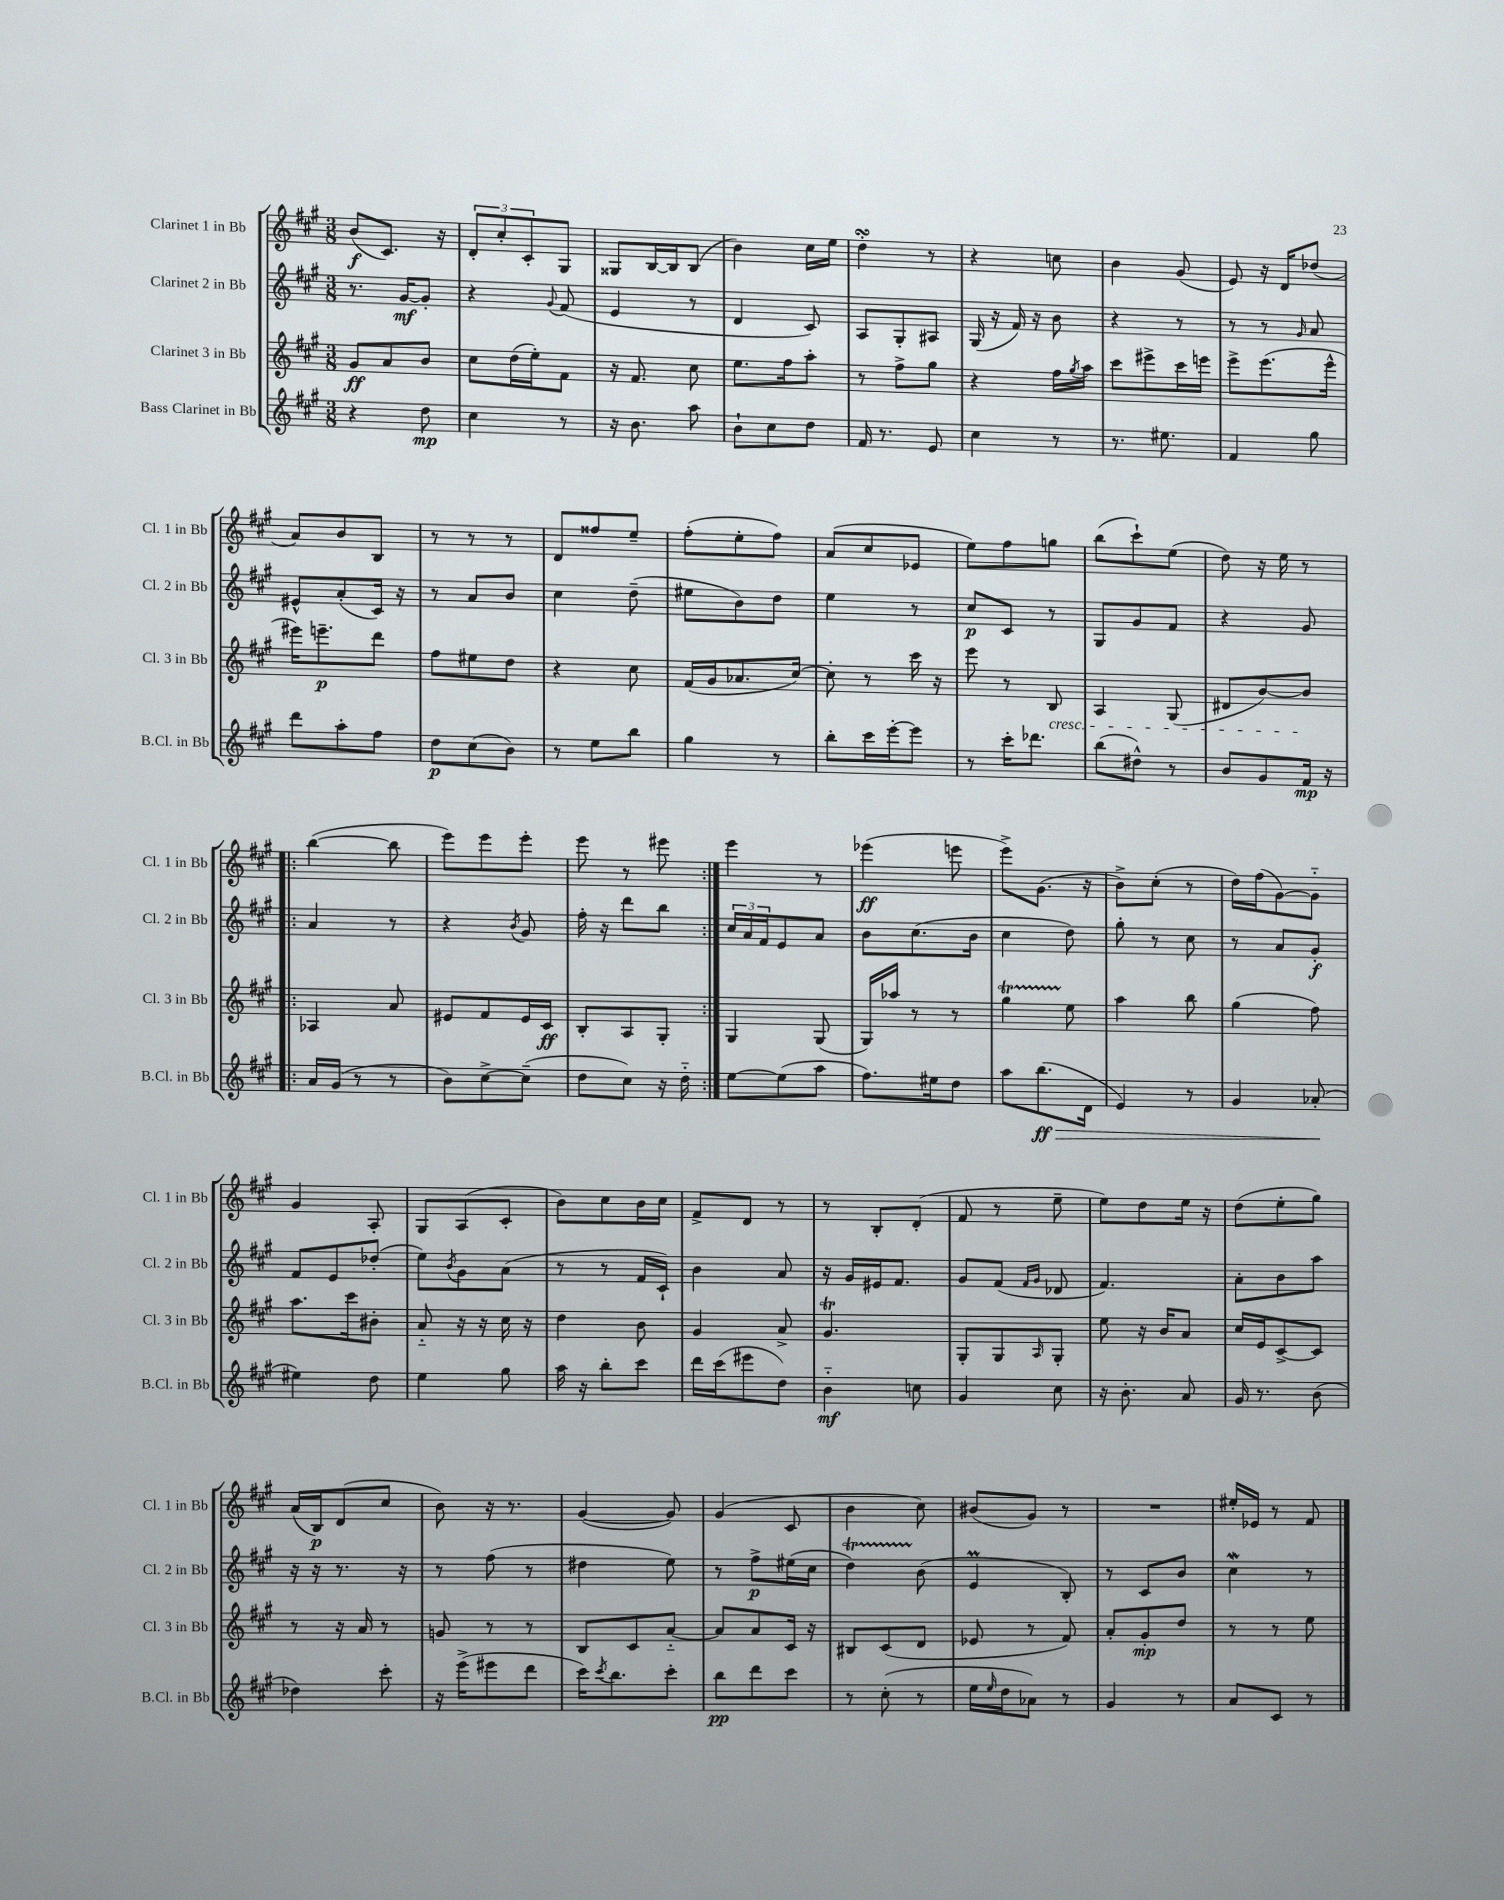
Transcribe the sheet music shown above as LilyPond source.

<<
\new StaffGroup <<
\new Staff = "s0" \with { instrumentName = "Clarinet 1 in Bb" shortInstrumentName = "Cl. 1 in Bb" } {
    \clef treble \key a \major \numericTimeSignature \time 3/8
    b'8\f( cis'8.) r16 |
    \tuplet 3/2 { d'8-. cis''8-. cis'8-. } gis8 |
    gisis8 b16~ b16 b8( |
    b'4) cis''16 e''16 |
    d''4-.\turn r8 |
    r4 c''8 |
    b'4 gis'8( |
    e'8) r16 d'16 des''8( |
    a'8) b'8 b8 |
    r8 r8 r8 |
    d'8 fisis''8 e''8-- |
    fis''8-.( e''8-. fis''8) |
    a'8( cis''8 ees'8 |
    e''8) fis''8 g''8 |
    b''8( cis'''8-!) e''8( |
    d''8) r16 e''16 r8 |
    \repeat volta 2 { b''4~( b''8 |
    e'''8) e'''8 e'''8-. |
    e'''8 r8 eis'''8 | }
    e'''4 r8 |
    ees'''4\ff( e'''8 |
    e'''8->) gis'8.( r16 |
    b'8->) cis''8-.( r8 |
    d''16) fis''16( gis'8~) gis'8-_ |
    gis'4 a8-. |
    gis8 a8( cis'8-. |
    b'8) cis''8 b'16 cis''16 |
    fis'8-> d'8 r8 |
    r8 b8-. d'8-.( |
    fis'8 r8 e''8-- |
    e''8) d''8 e''16 r16 |
    d''8( e''8-. gis''8) |
    a'16( b16\p) d'8( cis''8 |
    b'8) r16 r8. |
    gis'4~( gis'8) |
    gis'4( cis'8 |
    b'4 cis''8) |
    bis'8( gis'8) r8 |
    R4. |
    eis''16-. ees'16 r8 fis'8 \bar "|." |
}
\new Staff = "s1" \with { instrumentName = "Clarinet 2 in Bb" shortInstrumentName = "Cl. 2 in Bb" } {
    \clef treble \key a \major \numericTimeSignature \time 3/8
    r8. gis'16~\mf gis'8-. |
    r4 \appoggiatura { gis'8 } fis'8( |
    e'4 r8 |
    d'4 cis'8) |
    a8 gis8-. ais8 |
    gis16( r16 fis'16) r16 b'8 |
    r4 r8 |
    r8 r8 \grace { gis'16 } a'8 |
    eis'8-^ a'8-.( cis'16) r16 |
    r8 a'8 b'8 |
    cis''4 d''8--( |
    eis''8 b'8) d''8 |
    e''4 r8 |
    cis''8\p cis'8 r8 |
    gis8 gis'8 fis'8 |
    r4 gis'8 |
    \repeat volta 2 { a'4 r8 |
    r4 \acciaccatura { b'8 } gis'8 |
    fis''16-. r16 d'''8 b''8 | }
    \tuplet 3/2 { cis''16 a'16 fis'16 } e'8 a'8 |
    b'8 cis''8.( b'16 |
    cis''4 d''8) |
    gis''8-. r8 cis''8 |
    r8 a'8 gis'8-.\f |
    fis'8 e'8 des''8-.( |
    e''8) \acciaccatura { b'8 } gis'8 a'8( |
    r8 r8 fis'16 cis'16-!) |
    b'4 a'8 |
    r16 gis'16 eis'16 fis'8. |
    gis'8 fis'8( \grace { fis'16 gis'16 } des'8 |
    fis'4.) |
    a'8-. b'8 a''8 |
    r16 r16 r8. r16 |
    r8 fis''8( r8 |
    dis''4 e''8) |
    r8 fis''8->\p eis''16( cis''16 |
    d''4\startTrillSpan) b'8\stopTrillSpan( |
    e'4\prall b8-.) |
    r8 cis'8 b'8 |
    cis''4\mordent r8 \bar "|." |
}
\new Staff = "s2" \with { instrumentName = "Clarinet 3 in Bb" shortInstrumentName = "Cl. 3 in Bb" } {
    \clef treble \key a \major \numericTimeSignature \time 3/8
    gis'8\ff a'8 b'8 |
    cis''8 d''16( e''16-.) fis'8 |
    r16 fis'8. cis''8 |
    e''8. fis''16 a''8-. |
    r8 fis''8-> gis''8 |
    r4 fis''16 \acciaccatura { gis''8 } a''16 |
    cis'''8 eis'''8-> cis'''16 e'''16 |
    e'''8-> e'''8.( e'''16-^ |
    eis'''16) e'''8.--\p d'''8 |
    fis''8 eis''8 d''8 |
    r4 cis''8 |
    fis'16( gis'16 aes'8. cis''16~) |
    cis''8-. r8 cis'''16 r16 |
    e'''8 r8 b8\cresc |
    a4 gis8( |
    dis'8 b'8~) b'8\! |
    \repeat volta 2 { aes4 a'8 |
    eis'8 fis'8 eis'16 cis'16\ff |
    b8-. a8 gis8-. | }
    gis4 gis8( |
    gis16) aes''16 r8 r8 |
    gis''4\startTrillSpan e''8\stopTrillSpan |
    a''4 b''8 |
    gis''4( fis''8) |
    a''8. cis'''16 bis'8-. |
    a'8-_ r16 r16 cis''16 r16 |
    d''4 b'8 |
    gis'4 a'8-> |
    gis'4.\trill |
    gis8-. gis8 \grace { a16 } gis8-. |
    e''8 r16 b'16 a'8 |
    cis''16 e'16 cis'8~-> cis'8 |
    r8 r16 a'16 r8 |
    g'8 r8 r8 |
    b8 cis'8 a'8~-_ |
    a'8 a'8 cis'16 r16 |
    bis8 cis'8( d'8 |
    ees'8 r8 fis'8) |
    a'8-. gis'8-.\mp d''8 |
    r8 r8 e''8 \bar "|." |
}
\new Staff = "s3" \with { instrumentName = "Bass Clarinet in Bb" shortInstrumentName = "B.Cl. in Bb" } {
    \clef treble \key a \major \numericTimeSignature \time 3/8
    r4 d''8\mp |
    cis''4 r8 |
    r16 b'8. a''8 |
    b'8-! cis''8 d''8 |
    fis'16 r8. e'8 |
    cis''4 r8 |
    r8. eis''8. |
    fis'4 gis''8 |
    d'''8 a''8-. fis''8 |
    d''8\p cis''8( b'8) |
    r8 e''8 b''8 |
    gis''4 r8 |
    b''8-. cis'''16 e'''16~-. e'''8 |
    r8 cis'''16-. des'''8. |
    b''8( dis''8-^) r8 |
    b'8 gis'8 fis'16\mp r16 |
    \repeat volta 2 { a'16 gis'16( r8 r8 |
    b'8) cis''8~-> cis''8--( |
    d''8 cis''8) r16 d''16-_ | }
    e''8~ e''8( a''8 |
    fis''8.) eis''16 d''8 |
    a''8 b''8.\ff\>( d'16 |
    e'4) r8 |
    gis'4 aes'8-.\!( |
    eis''4) d''8 |
    e''4 gis''8 |
    a''16 r16 b''8-. cis'''8 |
    d'''16 cis'''16( eis'''8 d''8) |
    b'4-_\mf c''8 |
    gis'4 cis''8 |
    r16 b'8.-. a'8 |
    gis'16 r8. b'8( |
    des''4) cis'''8-. |
    r16 e'''16->( eis'''8 d'''8 |
    cis'''16) \acciaccatura { cis'''8 } b''8. cis'''8-. |
    b''8\pp d'''8 cis'''8 |
    r8 cis''8-.( r8 |
    e''16 \grace { e''16 } d''16 aes'8) r8 |
    gis'4 r8 |
    a'8 cis'8 r8 \bar "|." |
}
>>
>>
\layout { \context { \Score \remove "Bar_number_engraver" } }
